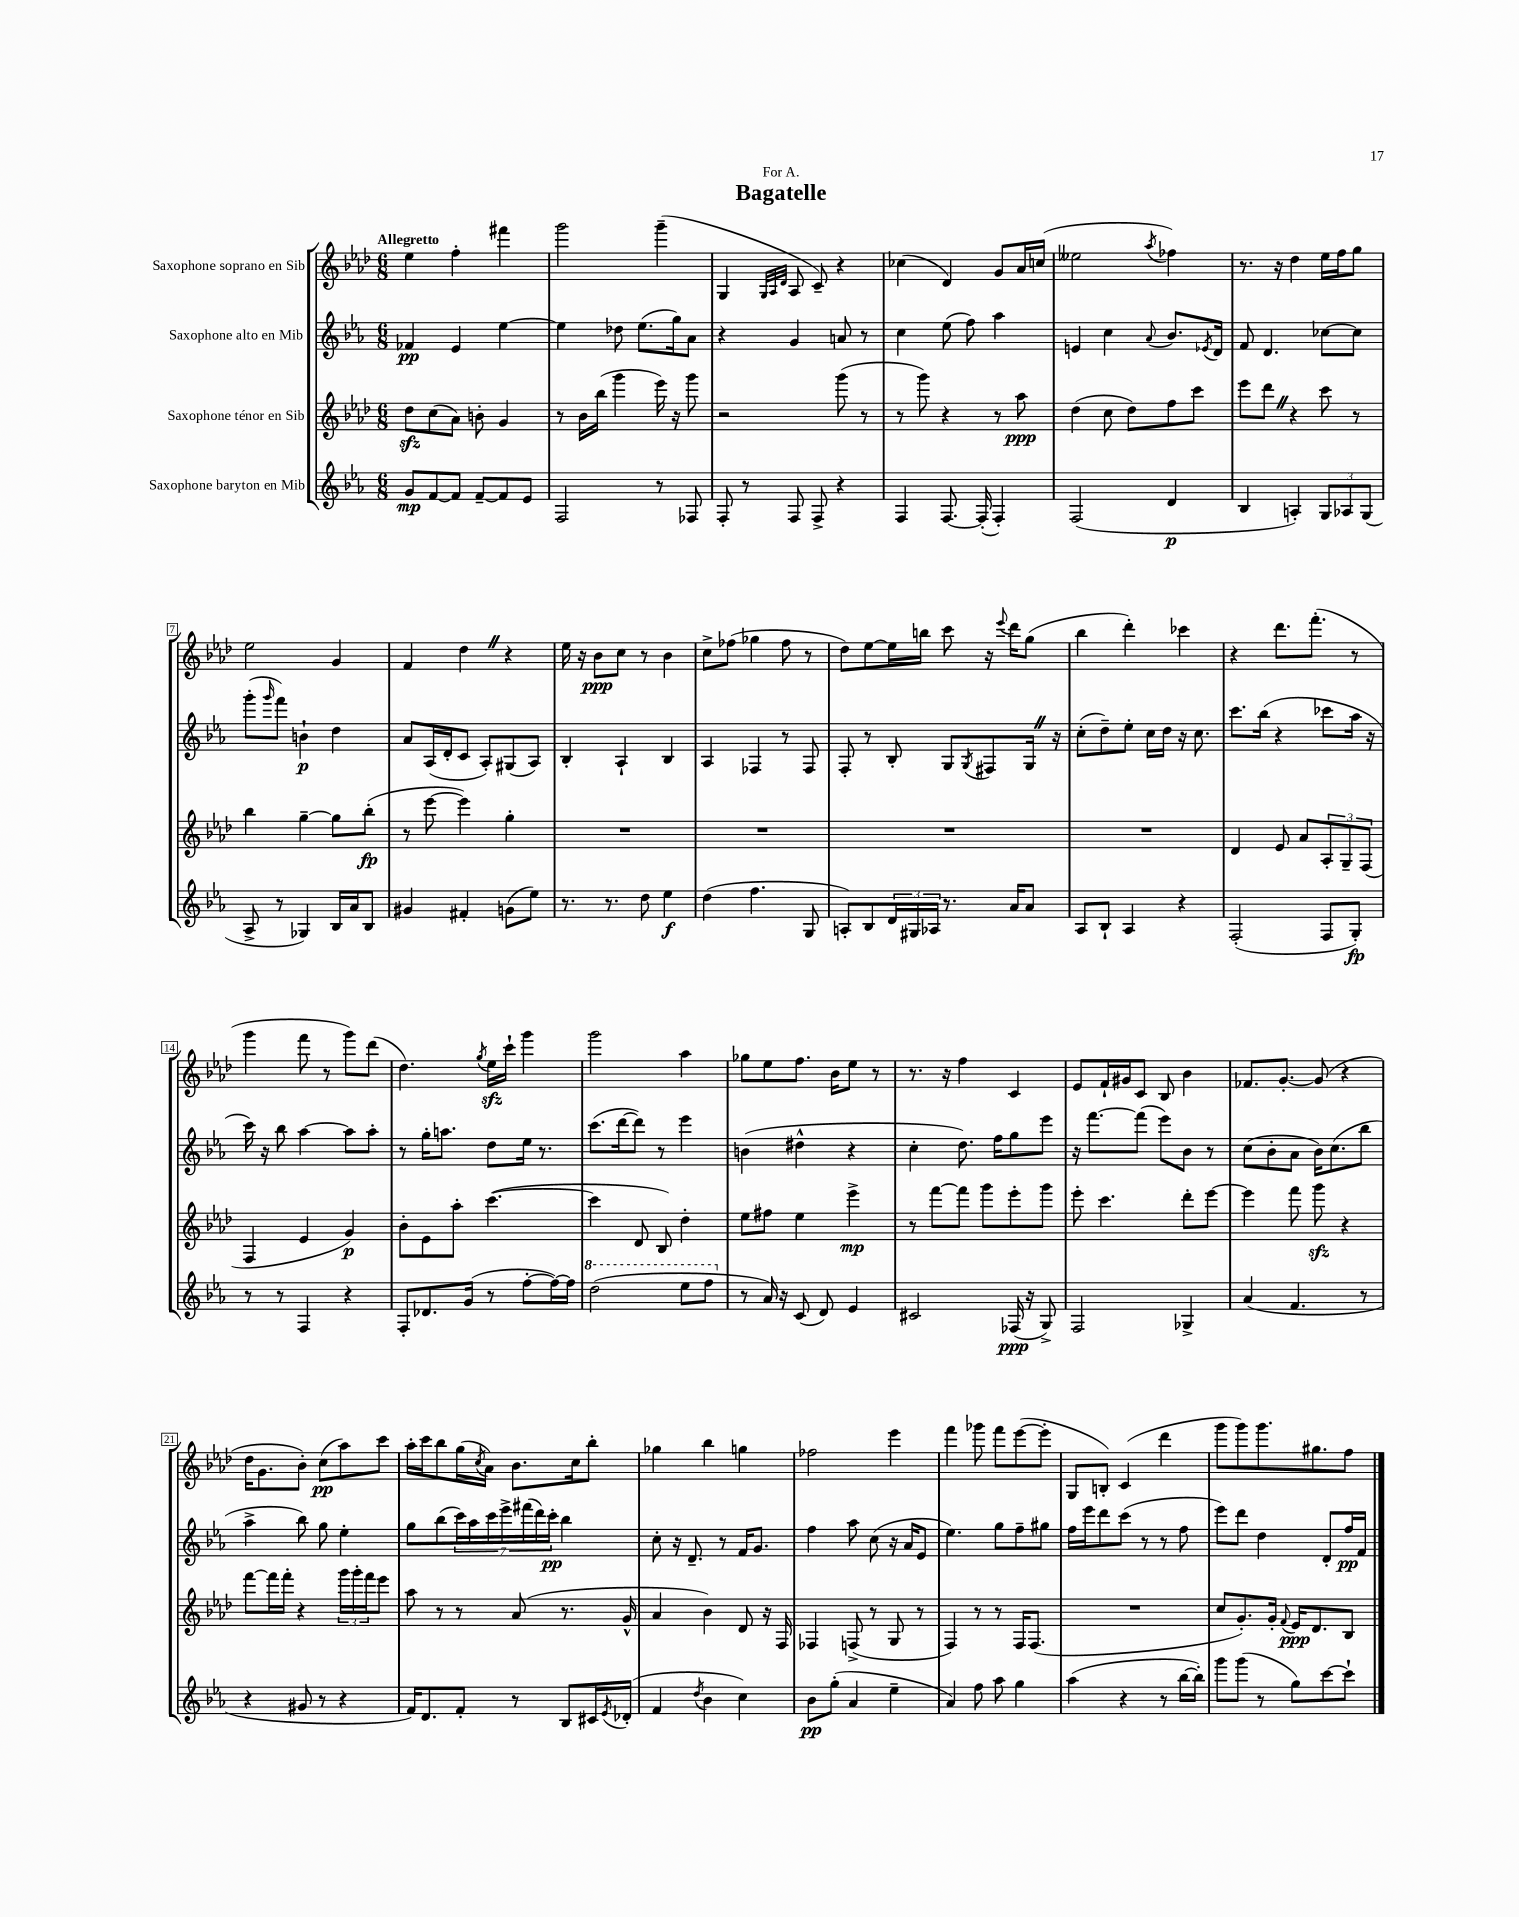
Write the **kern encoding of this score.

**kern	**kern	**kern	**kern
*staff4	*staff3	*staff2	*staff1
*clefG2	*clefG2	*clefG2	*clefG2
*k[b-e-a-]	*k[b-e-a-d-]	*k[b-e-a-]	*k[b-e-a-d-]
*M6/8	*M6/8	*M6/8	*M6/8
8g	8dd-	4f-	4ee-
[8f	(8cc	.	.
8f]	8a-)	4e-	4ff'
[8f~	8b'	.	.
8f]	4g	[4ee-	4fff#
8e-	.	.	.
=	=	=	=
2F	8r	4ee-]	2ggg
.	16b-	.	.
.	(16bb-	.	.
.	4ggg	8dd-	.
.	.	(8.ee-	.
8r	16eee-)	.	(4ggg~
.	16r	16gg)	.
8F-	8ggg	8a-	.
=	=	=	=
8F'	2r	4r	4G
8r	.	.	.
.	.	.	32qqG
.	.	.	32qqA-
.	.	.	32qqd-
8F	.	4g	8A-
8F^	.	.	8c~)
4r	(8ggg	8a	4r
.	8r	8r	.
=	=	=	=
4F	8r	4cc	(4cc-
.	8ggg)	.	.
[8.F	4r	(8ee-	4d-)
.	.	8ff)	.
(16F']	.	.	.
4F')	8r	4aa-	8g
.	8aa-	.	16a-
.	.	.	(16cc
=	=	=	=
(2F	(4dd-	4e	2ee--
.	8cc	4cc	.
.	8dd-)	.	.
.	.	8qqa-	8qaa-
4d	8ff	8.b-	4ff-)
.	8ccc	.	.
.	.	8qe-	.
.	.	16d	.
=	=	=	=
4B-	8eee-	8f	8.r
.	8ddd-	4.d	.
.	.	.	16r
4A')	4r	.	4dd-
12G	8ccc	[8cc-	16ee-
.	.	.	16ff
12A-	.	.	.
.	8r	8cc-]	8gg
(12G	.	.	.
=	=	=	=
8A-^	4bb-	(8ggg'	2ee-
.	.	16qqggg	.
8r	.	8fff)	.
4G-)	[4gg~	4b`	.
16B-	8gg]	4dd	4g
16a-	.	.	.
8B-	(8bb-'	.	.
=	=	=	=
4g#	8r	8a-	4f
.	[8eee-	(16A-	.
.	.	16d'	.
4f#'	4eee-])	8c	4dd-
.	.	8A-')	.
(8g	4gg'	(8G#	4r
8ee-)	.	8A-)	.
=	=	=	=
8.r	2.r	4B-'	16ee-
.	.	.	16r
.	.	.	8b-
8.r	.	.	.
.	.	4A-`	8cc
8dd	.	.	8r
4ee-	.	4B-	4b-
=	=	=	=
(4dd	2.r	4A-	8cc^
.	.	.	(8ff-
4.ff	.	4F-	4gg-
.	.	8r	8ff-
8G	.	8F-	8r
=	=	=	=
8A')	2.r	8F'	8dd-)
8B-	.	8r	[8ee-
24d	.	8B-'	16ee-]
24G#	.	.	.
.	.	.	16bb
24A-	.	.	.
8.r	.	8G	8ccc
.	.	8qG	.
.	.	8F#	16r
.	.	.	8qqeee-
16a-	.	.	16ddd-
8a-	.	16G	(8gg
.	.	16r	.
=	=	=	=
8A-	2.r	(8cc'	4bb-
8B-`	.	8dd~)	.
4A-	.	8ee-'	4ddd-')
.	.	16cc	.
.	.	16dd	.
4r	.	16r	4ccc-
.	.	8.cc	.
=	=	=	=
(2F'	4d-	8.ccc	4r
.	.	(16bb-	.
.	8e-	4r	8.ddd-
.	8a-	.	.
.	.	.	(8.fff'
8F	12A-'	8ccc-	.
.	12G~	.	.
8G')	.	16aa-	8r
.	(12F	.	.
.	.	16r	.
=	=	=	=
8r	4F	16ccc)	4ggg
.	.	16r	.
8r	.	8bb-	.
4F	4e-	[4aa-	8fff
.	.	.	8r
4r	4g)	8aa-]	8ggg)
.	.	8aa-'	(8ddd-
=	=	=	=
8F'	8b-'	8r	4.dd-)
8.d-	8e-	16gg'	.
.	.	8.aa	.
.	8aa-'	.	.
(16g	.	.	.
.	.	.	8qgg
8r	([4.ccc	8dd	16ee-
.	.	.	16ccc`
[8ff'	.	16ee-	4ggg
.	.	8.r	.
16ff_)	.	.	.
16ff]	.	.	.
=	=	=	=
(2ddd	4ccc]	(8.ccc	2ggg
.	.	[16ddd	.
.	8d-	8ddd])	.
.	8B-)	8r	.
8eee-	4dd-'	4eee-	4aa-
8fff	.	.	.
=	=	=	=
8r	8ee-	(4b	8gg-
16a-)	8ff#	.	8ee-
16r	.	.	.
(8c	4ee-	4dd#^^	8.ff
8d)	.	.	.
.	.	.	16b-
4e-	4eee-^	4r	8ee-
.	.	.	8r
=	=	=	=
2c#	8r	4cc'	8.r
.	[8fff	.	.
.	.	.	16r
.	8fff]	8.dd)	4ff
.	8ggg	.	.
.	.	16ff	.
(16F-	8eee-'	8gg	4c
16r	.	.	.
8G^)	8ggg	8eee-	.
=	=	=	=
2F	8eee-'	16r	8e-
.	.	[8.fff	.
.	4.ccc	.	16f`
.	.	.	16g#
.	.	(8fff]	8c
.	.	8eee-)	8B-
4G-^	8ddd-'	8b-	4b-
.	[8eee-	8r	.
=	=	=	=
(4a-	4eee-]	(8cc	8.f-
.	.	8b-'	.
.	.	.	[8.g'
4.f	8fff	8a-	.
.	8ggg	16b-)	(8g]
.	.	(8.cc	.
.	4r	.	4r
8r	.	8bb-	.
=	=	=	=
4r	[8fff	4aa-^	16dd-
.	.	.	8.g
.	16fff]	.	.
.	16fff'	.	.
8g#	4r	8bb-)	8b-')
8r	.	8gg	(8cc
4r	24ggg	4ee-'	8aa-)
.	24ggg'	.	.
.	24fff	.	.
.	8eee-	.	8ccc
=	=	=	=
16f)	8aa-	8gg	16aa-'
8.d	.	.	16ccc
.	8r	(8bb-	8bb-
8f'	8r	28ccc)	(16gg
.	.	28aa-	.
.	.	.	8qcc
.	.	.	16a-)
.	.	28ccc	.
.	.	28eee-^	.
8r	(8a-	.	8.b-
.	.	(28fff#	.
.	.	28ddd)	.
.	.	28ccc'	.
8B-	8.r	4bb-	.
.	.	.	16cc
16c#	.	.	8bb-'
8qe-	.	.	.
(16d-'	16g^^	.	.
=	=	=	=
4f	4a-	8cc'	4gg-
.	.	16r	.
.	.	8.d~	.
8qdd	.	.	.
4b-	4b-)	.	4bb-
.	.	8r	.
4cc)	8d-	16f	4gg
.	.	8.g	.
.	16r	.	.
.	16F	.	.
=	=	=	=
8b-	4F-	4ff	2ff-
(8gg'	.	.	.
4a-	(8F^	8aa-	.
.	8r	(8cc	.
4ee-~	8G	16r	4eee-
.	.	16a-	.
.	8r	8e-	.
=	=	=	=
4a-)	4F)	4.ee-)	4fff
8ff	8r	.	8ggg-
8aa-	8r	8gg	8fff
4gg	16F	8ff~	([8eee-
.	(8.F	.	.
.	.	8gg#	8eee-']
=	=	=	=
(4aa-	2.r	16ff	8G
.	.	16eee-	.
.	.	8ddd	8B')
4r	.	(8ccc	(4c
.	.	8r	.
8r	.	8r	4ddd-
[16bb-	.	8ff	.
16bb-'])	.	.	.
=	=	=	=
8ggg	8cc	8eee-)	8ggg
(8ggg	8.g')	8ddd	8ggg)
8r	.	4dd	8.ggg
.	16g'	.	.
.	8qqf	.	.
8gg)	16e-	.	.
.	8.d-	.	8.gg#
[8ccc	.	8d'	.
8ccc`]	8B-	16ff	8ff
.	.	16f	.
==	==	==	==
*-	*-	*-	*-
